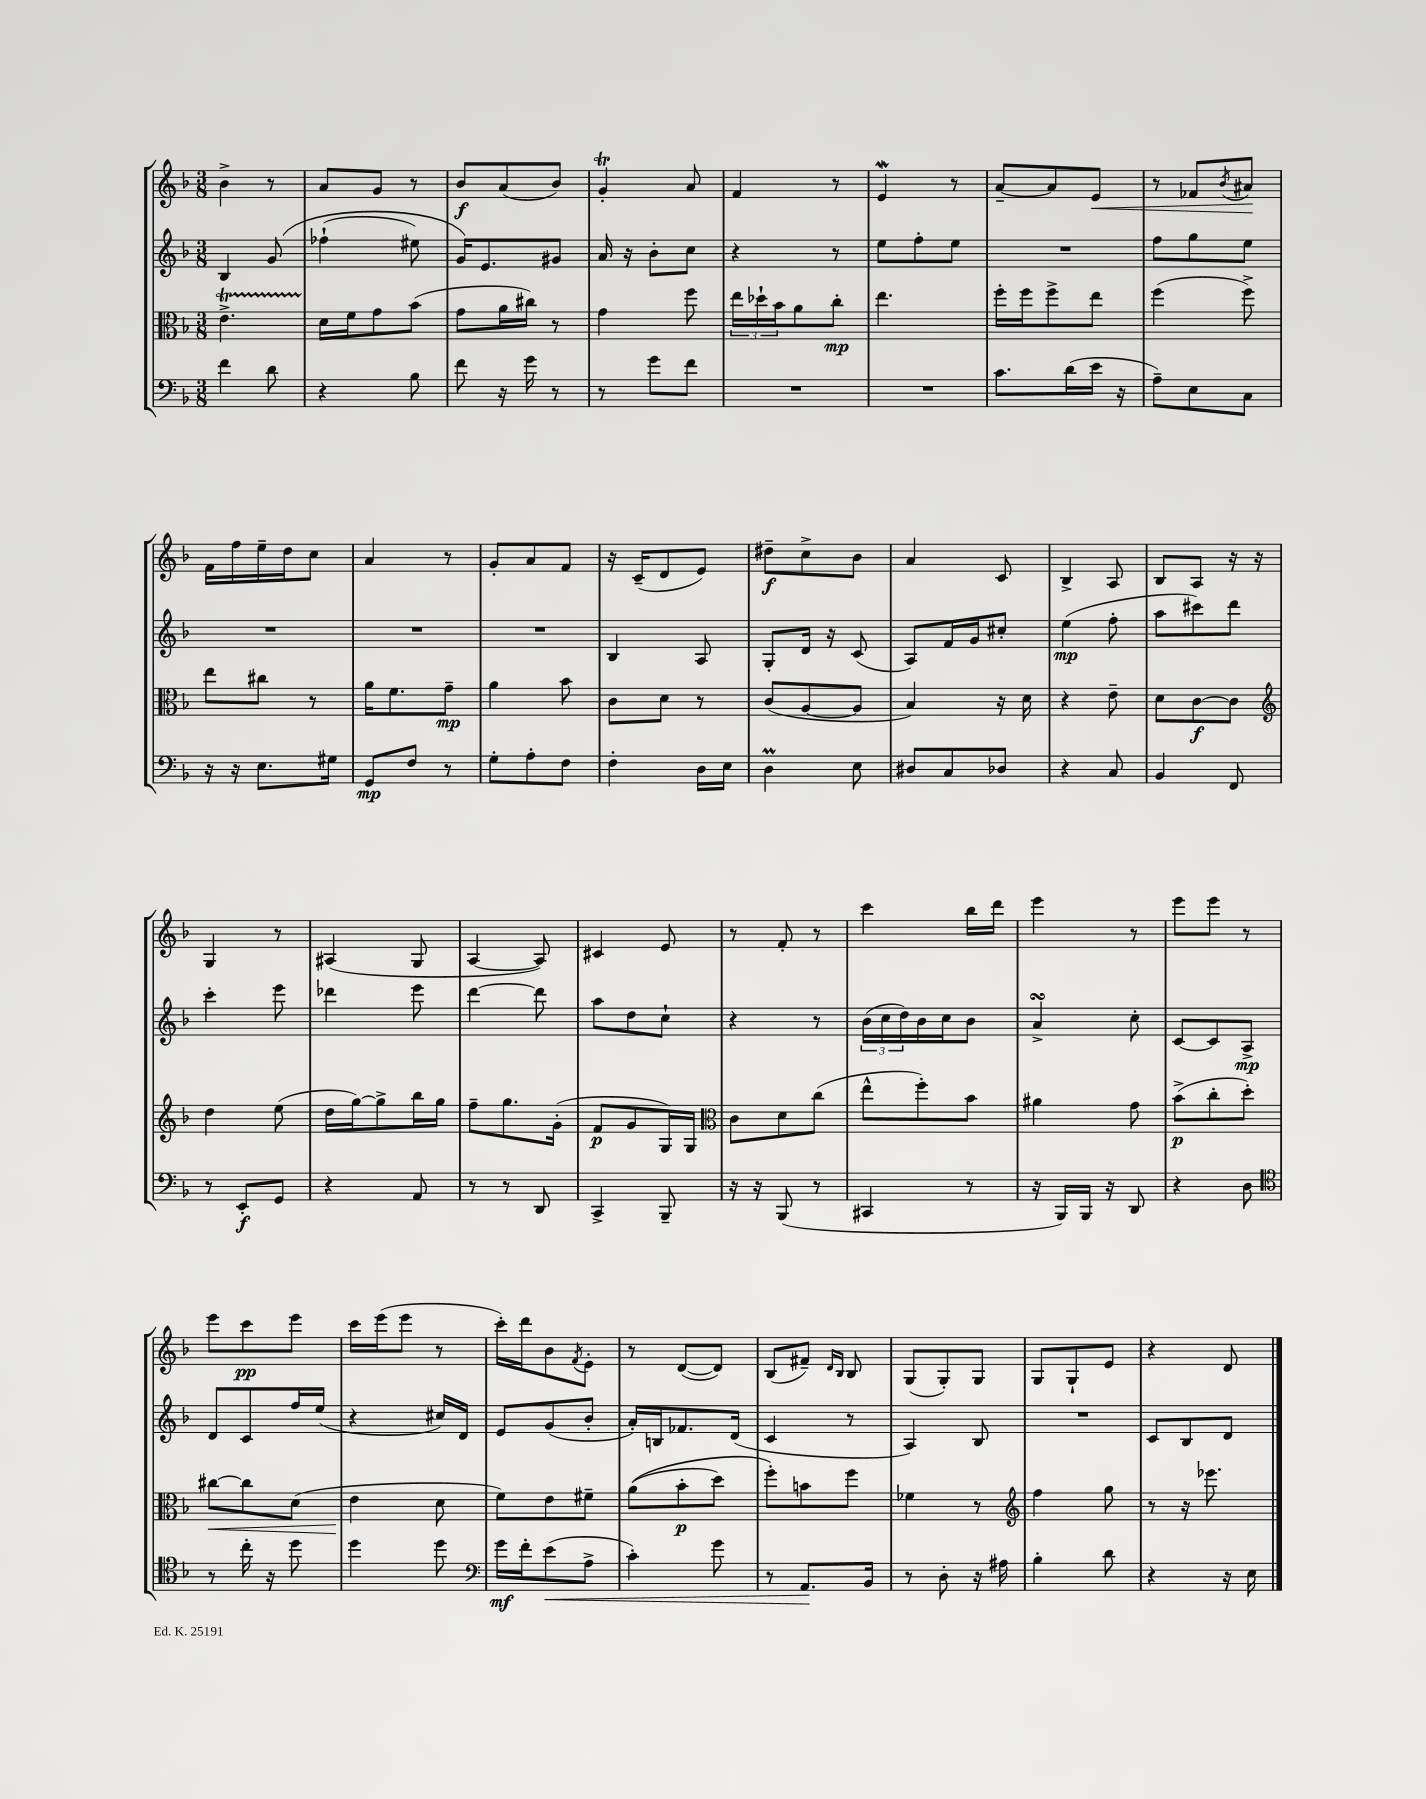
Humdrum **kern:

**kern	**dynam	**kern	**dynam	**kern	**dynam	**kern	**dynam
*part4	*part4	*part3	*part3	*part2	*part2	*part1	*part1
*staff4	*staff4	*staff3	*staff3	*staff2	*staff2	*staff1	*staff1
*clefF4	*	*clefC3	*	*clefG2	*	*clefG2	*
*k[b-]	*	*k[b-]	*	*k[b-]	*	*k[b-]	*
*M3/8	*	*M3/8	*	*M3/8	*	*M3/8	*
=10	=10	=10	=10	=10	=10	=10	=10
4f\	.	4.et^\	.	4B-/	.	4b-^\	.
8d\	.	.	.	(8g/	.	8r	.
=11	=11	=11	=11	=11	=11	=11	=11
4r	.	16d\LL	.	(4ff-X`\	.	8a/L	.
.	.	16f\J	.	.	.	.	.
.	.	8g\	.	.	.	8g/J	.
8B-\	.	(8b-\J	.	8ee#X\)	.	8r	.
=12	=12	=12	=12	=12	=12	=12	=12
8f\	.	8g\L	.	16g/KL)	.	8b-/L	f
.	.	.	.	8.e/	.	.	.
16r	.	16a\L	.	.	.	(8a/	.
16g\	.	16cc#X\JJ)	.	.	.	.	.
8r	.	8r	.	8g#X/J	.	8b-/J)	.
=13	=13	=13	=13	=13	=13	=13	=13
8r	.	4g\	.	16a/	.	4gT'/	.
.	.	.	.	16r	.	.	.
8g\L	.	.	.	8b-'\L	.	.	.
8f\J	.	8ff\	.	8cc\J	.	8a/	.
=14	=14	=14	=14	=14	=14	=14	=14
4.r	.	24ee\LL	.	4r	.	4f/	.
.	.	24dd-X`\	.	.	.	.	.
.	.	24b-\J	.	.	.	.	.
.	.	8a\	.	.	.	.	.
.	.	8cc'\J	mp	8r	.	8r	.
=15	=15	=15	=15	=15	=15	=15	=15
4.r	.	4.ee\	.	8ee\L	.	4eW/	.
.	.	.	.	8ff'\	.	.	.
.	.	.	.	8ee\J	.	8r	.
=16	=16	=16	=16	=16	=16	=16	=16
8.c\L	.	16ff'\LL	.	4.r	.	[8a~/L	.
.	.	16ff\J	.	.	.	.	.
.	.	8ff^\	.	.	.	8a/]	.
(16d\L	.	.	.	.	.	.	.
!	!	!	!	!	!	!	!LO:HP:b
16e\JJ	.	8ee\J	.	.	.	8e/J	<
16r	.	.	.	.	.	.	.
=17	=17	=17	=17	=17	=17	=17	=17
8A~\L)	.	(4ff\	.	8ff\L	.	8r	.
8E\	.	.	.	8gg\	.	8f-X/L	.
.	.	.	.	.	.	8qb-/	.
8C\J	.	8ff^\)	.	8ee\J	.	8a#X/J	.
.	.	.	.	.	.	.	[
!!LO:LB:g=z
=18	=18	=18	=18	=18	=18	=18	=18
16r	.	8ee\L	.	4.r	.	16f\LL	.
16r	.	.	.	.	.	16ff\	.
8.E\L	.	8cc#X\J	.	.	.	16ee~\	.
.	.	.	.	.	.	16dd\J	.
.	.	8r	.	.	.	8cc\J	.
16G#X\Jk	.	.	.	.	.	.	.
=19	=19	=19	=19	=19	=19	=19	=19
8GG/L	mp	16a\KL	.	4.r	.	4a/	.
.	.	8.f\	.	.	.	.	.
8F/J	.	.	.	.	.	.	.
8r	.	8g~\J	mp	.	.	8r	.
=20	=20	=20	=20	=20	=20	=20	=20
8G'\L	.	4a\	.	4.r	.	8g'/L	.
8A'\	.	.	.	.	.	8a/	.
8F\J	.	8b-\	.	.	.	8f/J	.
=21	=21	=21	=21	=21	=21	=21	=21
4F'\	.	8c\L	.	4B-/	.	16r	.
.	.	.	.	.	.	(16c~/KL	.
.	.	8d\J	.	.	.	8d/	.
16D\LL	.	8r	.	8A/	.	8e/J)	.
16E\JJ	.	.	.	.	.	.	.
=22	=22	=22	=22	=22	=22	=22	=22
4DM\	.	(8c/L	.	8G'/L	.	8dd#X~\L	f
.	.	[8A/	.	16d/Jk	.	8cc^\	.
.	.	.	.	16r	.	.	.
8E\	.	8A/J]	.	(8c/	.	8b-\J	.
=23	=23	=23	=23	=23	=23	=23	=23
8D#X/L	.	4B-/)	.	8A/L)	.	4a/	.
8C/	.	.	.	16f/L	.	.	.
.	.	.	.	16g/J	.	.	.
8D-X/J	.	16r	.	8cc#X'/J	.	8c/	.
.	.	16d\	.	.	.	.	.
=24	=24	=24	=24	=24	=24	=24	=24
4r	.	4r	.	(4ee\	mp	4B-^/	.
8C/	.	8e~\	.	8ff'\	.	8A/	.
=25	=25	=25	=25	=25	=25	=25	=25
4BB-/	.	8d\L	.	8aa\L	.	8B-/L	.
.	.	[8c\	f	8ccc#X\)	.	8A/J	.
8FF/	.	8c\J]	.	8ddd\J	.	16r	.
.	.	.	.	.	.	16r	.
!!LO:LB:g=z
=26	=26	=26	=26	=26	=26	=26	=26
*	*	*clefG2	*	*	*	*	*
8r	.	4dd\	.	4ccc'\	.	4G/	.
8EE'/L	f	.	.	.	.	.	.
8GG/J	.	(8ee\	.	8eee\	.	8r	.
=27	=27	=27	=27	=27	=27	=27	=27
4r	.	16dd\LL	.	4ddd-X\	.	(4A#X/	.
.	.	[16gg\J)	.	.	.	.	.
.	.	8gg^\]	.	.	.	.	.
8AA/	.	16bb-\L	.	8eee\	.	8G/	.
.	.	16gg\JJ	.	.	.	.	.
=28	=28	=28	=28	=28	=28	=28	=28
8r	.	8ff~\L	.	[4ddd\	.	[4A/	.
8r	.	8.gg\	.	.	.	.	.
8DD/	.	.	.	8ddd\]	.	8A/])	.
.	.	(16g'\Jk	.	.	.	.	.
=29	=29	=29	=29	=29	=29	=29	=29
4CC^/	.	8f/L	p	8aa\L	.	4c#X/	.
.	.	8g/	.	8dd\	.	.	.
8BBB-~/	.	16G/L)	.	8cc`\J	.	8e/	.
.	.	16G/JJ	.	.	.	.	.
=30	=30	=30	=30	=30	=30	=30	=30
*	*	*clefC3	*	*	*	*	*
16r	.	8c\L	.	4r	.	8r	.
16r	.	.	.	.	.	.	.
(8BBB-/	.	8d\	.	.	.	8f'/	.
8r	.	(8cc\J	.	8r	.	8r	.
=31	=31	=31	=31	=31	=31	=31	=31
4CC#X/	.	8ee^^\L	.	(24b-\LL	.	4ccc\	.
.	.	.	.	24cc\	.	.	.
.	.	.	.	24dd\)	.	.	.
.	.	8ff'\)	.	16b-\	.	.	.
.	.	.	.	16cc\J	.	.	.
8r	.	8b-\J	.	8b-\J	.	16bb-\LL	.
.	.	.	.	.	.	16ddd\JJ	.
=32	=32	=32	=32	=32	=32	=32	=32
16r	.	4a#X\	.	4asSsS^/	.	4eee\	.
16BBB-/LL)	.	.	.	.	.	.	.
16BBB-/JJ	.	.	.	.	.	.	.
16r	.	.	.	.	.	.	.
8DD/	.	8g\	.	8cc'\	.	8r	.
=33	=33	=33	=33	=33	=33	=33	=33
4r	.	(8b-^\L	p	[8c/L	.	8eee\L	.
.	.	8cc'\	.	8c/]	.	8eee\J	.
8D\	.	8dd'\J)	.	8A^/J	mp	8r	.
!!LO:LB:g=z
=34	=34	=34	=34	=34	=34	=34	=34
*clefC4	*	*	*	*	*	*	*
!	!	!	!LO:HP:b	!	!	!	!
8r	.	[8cc#X\L	<	8d/L	.	8eee\L	.
16cc'\	.	8cc#\]	.	8c/	.	8ccc\	pp
16r	.	.	.	.	.	.	.
8dd\	.	(8d\J	.	16ff/L	.	8eee\J	.
.	.	.	.	(16ee/JJ	.	.	.
=35	=35	=35	=35	=35	=35	=35	=35
4dd\	.	4e\	.	4r	.	16ccc\LL	.
.	.	.	.	.	.	(16eee\J	.
.	.	.	.	.	.	8eee\J	.
8dd\	.	8d\	[	16cc#X/LL)	.	8r	.
.	.	.	.	16d/JJ	.	.	.
=36	=36	=36	=36	=36	=36	=36	=36
*clefF4	*	*	*	*	*	*	*
16g\LL	mf	8f\L)	.	8e/L	.	16ccc'\LL)	.
16f'\J	.	.	.	.	.	16ddd\J	.
!	!LO:HP:b	!	!	!	!	!	!
(8e\	<	8e\	.	(8g/	.	8b-\	.
.	.	.	.	.	.	8qf/	.
8A^\J	.	8f#X~\J	.	8b-'/J	.	8e'\J	.
=37	=37	=37	=37	=37	=37	=37	=37
4c'\)	.	((8a\L	.	16a'/LL)	.	8r	.
.	.	.	.	16Bn/J	.	.	.
.	.	8b-'\	p	8.f-X/	.	([8d/L	.
8g\	.	8dd\J)	.	.	.	8d/J])	.
.	.	.	.	(16d/Jk	.	.	.
=38	=38	=38	=38	=38	=38	=38	=38
8r	.	8ff'\L)	.	4c/	.	(8B-/L	.
8.AA/L	.	8bn\	.	.	.	8f#X~/J)	.
.	.	.	.	.	.	16qqd/LL	.
.	.	.	.	.	.	16qqB-/JJ	.
.	.	8ff\J	.	8r	.	8B-/	.
16BB-/Jk	[	.	.	.	.	.	.
=39	=39	=39	=39	=39	=39	=39	=39
8r	.	4f-X\	.	4A/)	.	(8G/L	.
8D'\	.	.	.	.	.	8G'/)	.
16r	.	8r	.	8B-/	.	8G/J	.
16A#X\	.	.	.	.	.	.	.
=40	=40	=40	=40	=40	=40	=40	=40
*	*	*clefG2	*	*	*	*	*
4B-'\	.	4ff\	.	4.r	.	8G/L	.
.	.	.	.	.	.	8G`/	.
8d\	.	8gg\	.	.	.	8e/J	.
=41	=41	=41	=41	=41	=41	=41	=41
4r	.	8r	.	8c/L	.	4r	.
.	.	16r	.	8B-/	.	.	.
.	.	8.eee-X\	.	.	.	.	.
16r	.	.	.	8d/J	.	8d/	.
16E\	.	.	.	.	.	.	.
==	==	==	==	==	==	==	==
*-	*-	*-	*-	*-	*-	*-	*-
